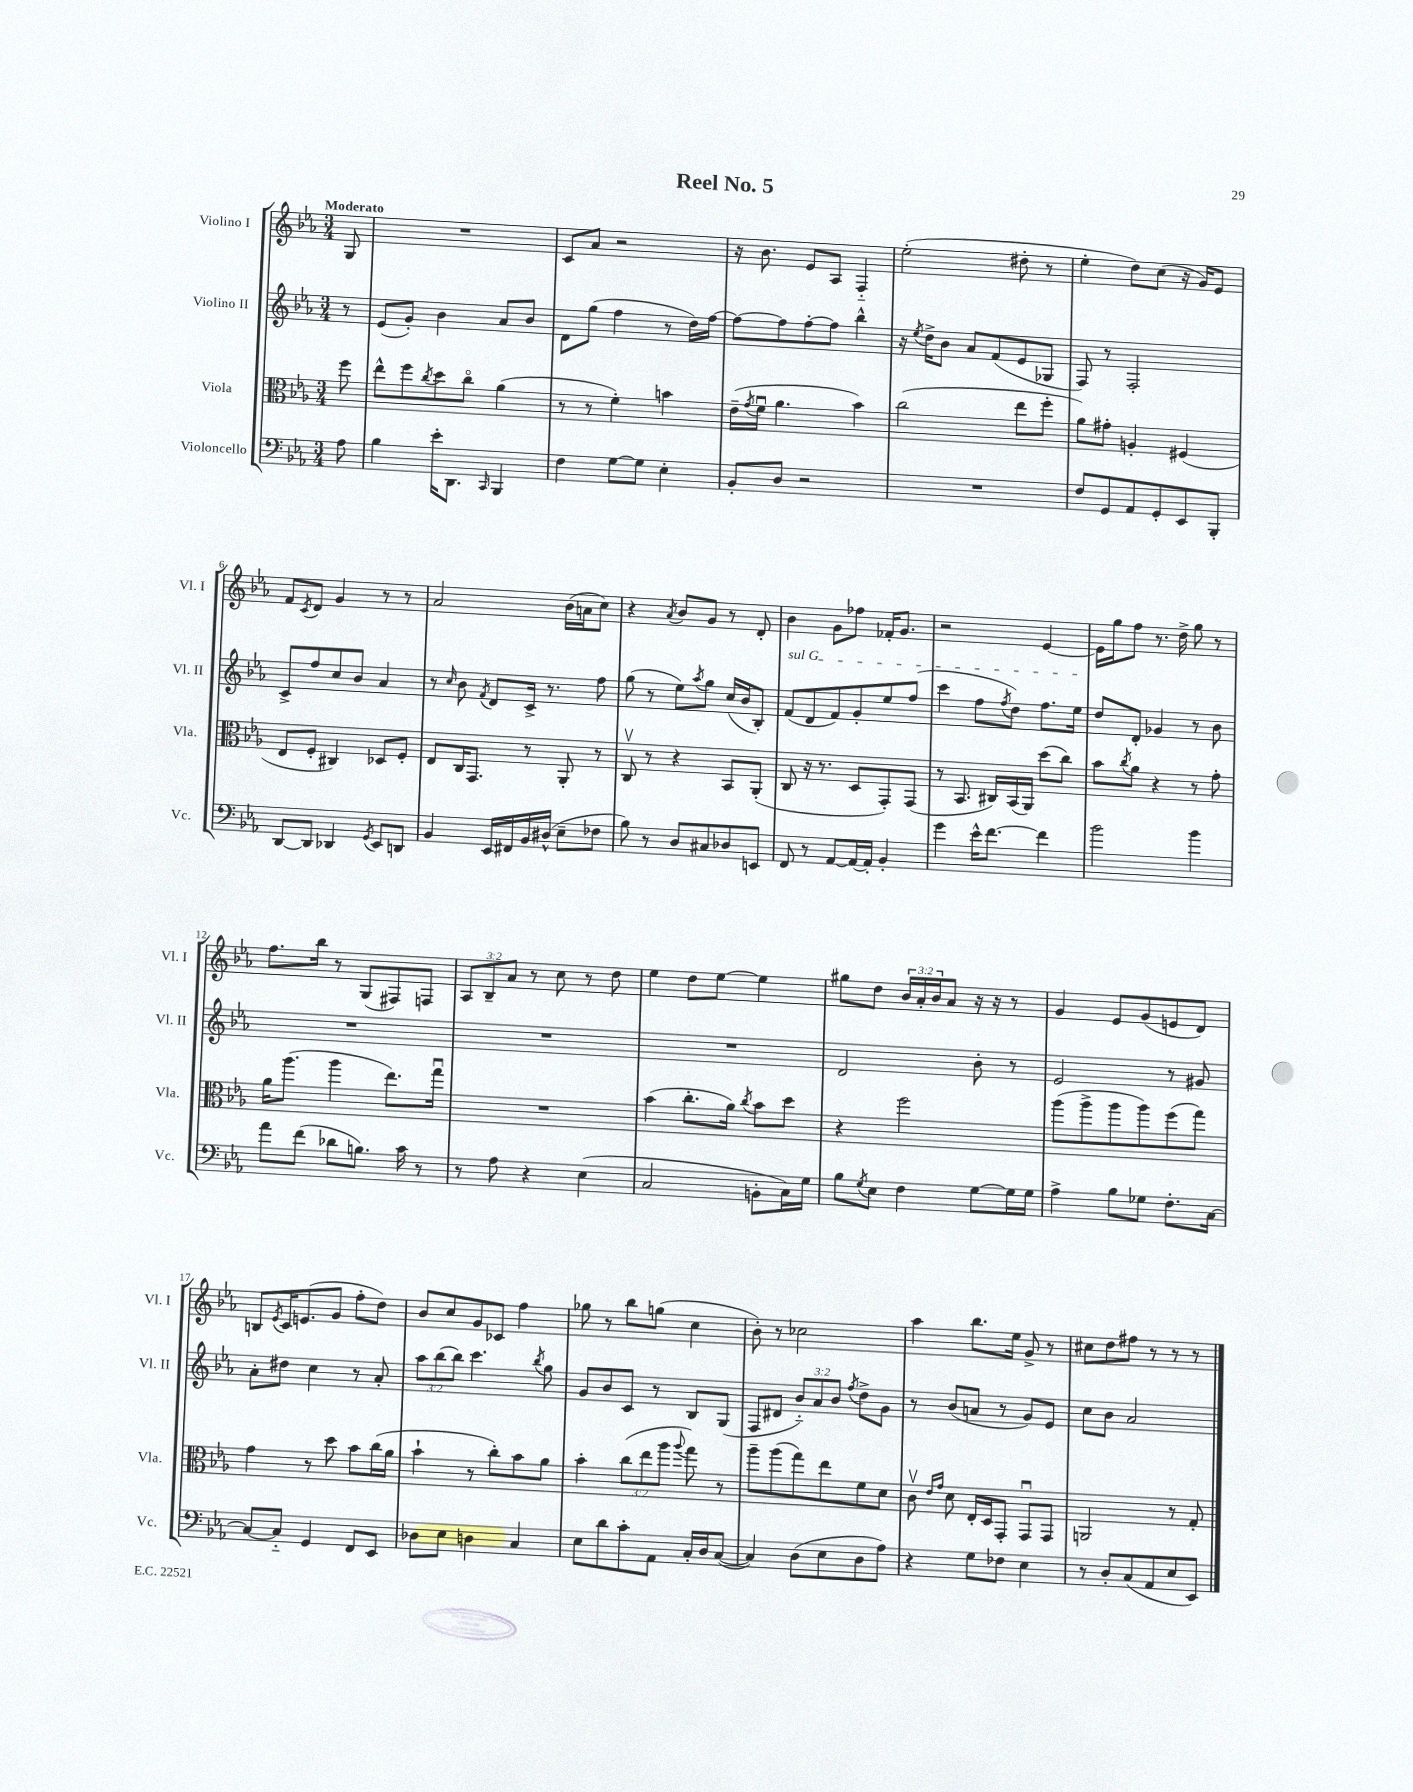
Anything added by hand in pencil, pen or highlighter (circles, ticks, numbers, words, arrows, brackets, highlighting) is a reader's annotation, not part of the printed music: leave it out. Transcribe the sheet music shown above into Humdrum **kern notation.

**kern	**kern	**kern	**kern
*part4	*part3	*part2	*part1
*staff4	*staff3	*staff2	*staff1
*I"Violoncello	*I"Viola	*I"Violino II	*I"Violino I
*I'Vc.	*I'Vla.	*I'Vl. II	*I'Vl. I
*clefF4	*clefC3	*clefG2	*clefG2
*k[b-e-a-]	*k[b-e-a-]	*k[b-e-a-]	*k[b-e-a-]
*M3/4	*M3/4	*M3/4	*M3/4
=	=	=	=
!	!	!	!LO:TX:a:B:t=Moderato
8A-\	8ff\	8r	8G/
=1	=1	=1	=1
4B-\	8ee-^^\L	(8e-/L	2.r
.	8ff\	8g'/J)	.
.	8qcc/	.	.
16e-'\KL	8dd\	4b-\	.
8.DD\J	.	.	.
.	8cc\J	.	.
16qqCC/	.	.	.
4BBB-/	(4a-\	8a-/L	.
.	.	8b-/J	.
=2	=2	=2	=2
4F\	8r	8d\L	8c/L
.	8r	(8gg\J	8a-/J
[8G\L	4f'\)	4ff\	2r
8G\J]	.	.	.
4E-'\	4bn\	8r	.
.	.	16dd\LL)	.
.	.	[16ff\JJ	.
=3	=3	=3	=3
8BB-'/L	(16e-~\LL	8ff\L_	16r
.	8qg/	.	.
.	16fu\JJ	.	8.b-\
8D/J	4.a-\	8ff\]	.
2r	.	[8ff'\	8e-/L
.	.	8ff\J]	8A-/J
.	4b-\)	4bb-^^\	4F/
=4	=4	=4	=4
2.r	(2cc\	16r	(2ee-'\
.	.	8qee-/	.
.	.	16dd^\KL	.
.	.	8b-\J	.
.	.	8a-/L	.
.	.	(8f/	.
.	8ee-\L	8e-/	8dd#X'\
.	8ff'\J	8G-X/J	8r
=5	=5	=5	=5
8F/L	8a-\L)	8F/)	4ee-'\
8GG/	8g#X'\J	8r	.
8AA-/	4An'/	2F'/	8dd\L)
8GG'/	.	.	(8cc\J
8EE-/	(4F#X/	.	16r
.	.	.	16g/KL)
8BBB-'/J	.	.	8e-/J
!!LO:LB:g=z
=6	=6	=6	=6
[8DD/L	8E-/L	8c^/L	8f/L
.	.	.	8qc/
8DD/J]	8F'/J	8ff/	8d/J
4DD-X/	4C#X/)	8cc/	4g/
.	.	8b-/J	.
8qGG/	.	.	.
8EE-/L	8D-X/L	4a-/	8r
8DDn/J	8F'/J	.	8r
=7	=7	=7	=7
4BB-/	8E-/L	8r	2a-/
.	.	16qqcc/	.
.	16C/K	8b-\	.
.	8.GG/J	.	.
.	.	8qf/	.
16EE-/LL	.	8d/L	.
16FF#X/	.	.	.
16BB-/	8r	16c^/Jk	.
(16D#X^^/JJ	.	8.r	.
8E-~\L	8AA-'/	.	(16b-\LL
.	.	.	16an\J
8F-X\J	8r	8ff\	8cc\J)
=8	=8	=8	=8
8B-\)	8Cv/	(8gg\	4r
8r	8r	8r	.
.	.	.	8qa-/
8D/L	4r	8ee-\L)	8b-/L
.	.	8qaa-/	.
8C#X/	.	8gg\J	8g/J
8D-X/	8BB-/L	(16cc/LL	8r
.	.	16b-/J	.
8EEn/J	(8AA-'/J	8B-'/J)	8d'/
=9	=9	=9	=9
!	!	!LO:TX:a:i:t=sul G	!
8FF/	8C/	(8f/L	4b-\
8r	16r	8d/	.
.	8.r	.	.
[8AA-/L	.	8f/)	8g\L
16AA-/L_	8D/L	8g'/	8ff-X\J
16AA-'/JJ]	.	.	.
4BB-'/	8GG'/)	8ee-/	16f-X'/KL
.	.	.	8.g/J
.	(8GG/J	(8ff/J	.
=10	=10	=10	=10
4g\	8r	4ccc\	2r
.	8.BB-/	.	.
16e-^^\KL	.	8ff\L	.
[8.f\J	16C#X/LL)	.	.
.	.	8qff/	.
.	(16BB-/	8dd\J)	.
.	16AA-/JJ)	.	.
4f\]	(8dd\L	8.ff\L	[4e-/
.	8cc\J)	.	.
.	.	16ee-\Jk	.
=11	=11	=11	=11
2b-\	8b-\L	8dd/L	16e-\LL]
.	.	.	16gg\J
.	8qcc/	.	.
.	8a-\J	8d'/J	8ff\J
.	4r	4g-X/	8.r
.	.	.	16dd^\
4b-\	8r	8r	8gg\
.	8g'\	8b-\	8r
!!LO:LB:g=z
=12	=12	=12	=12
8a-\L	16a-\KL	2.r	8.ff\L
.	(8.aa-\J	.	.
(8f\J	.	.	.
.	.	.	16bb-\Jk
8d-X\L	4aa-\	.	8r
8.Bn\J)	.	.	(8G/L
.	8.ee-\L)	.	8F#X/)
16c\	.	.	.
8r	.	.	8Fn/J
.	16ggu\Jk	.	.
=13	=13	=13	=13
8r	2.r	2.r	12A-/L
.	.	.	12B-~/
8A-\	.	.	.
.	.	.	12a-/J
4r	.	.	8r
.	.	.	8cc\
(4E-\	.	.	8r
.	.	.	8dd\
=14	=14	=14	=14
2C/	(4b-\	2.r	4ee-\
.	8.cc'\L	.	8dd\L
.	.	.	[8ee-\J
.	16a-\Jk)	.	.
.	8qcc/	.	.
8BBn'\L	8b-\L	.	4ee-\]
16C\L)	8dd\J	.	.
16G\JJ	.	.	.
=15	=15	=15	=15
8B-\L	4r	2d/	8gg#X\L
8qG/	.	.	.
8E-\J	.	.	8dd\J
4F\	2ff\	.	24b-/LL
.	.	.	24a-'/
.	.	.	24b-/J
.	.	.	8a-/J
[8G\L	.	8b-'\	16r
.	.	.	16r
16G\L]	.	8r	8r
16G\JJ	.	.	.
=16	=16	=16	=16
4A-^\	(8aa-\L	2e-/	4g/
.	8aa-^\	.	.
8B-\L	8aa-\	.	8e-/L
8G-X\J	8aa-\)	.	(8g/
8.F'\L	(8ff\	8r	8en/
.	8gg\J)	8g#X/	8d/J)
[16C\Jk	.	.	.
!!LO:LB:g=z
=17	=17	=17	=17
8C/L_	4g\	8a-'\L	8Bn/L
.	.	.	8qe-/
8C/J]	.	8dd#X\J	16c/K
.	.	.	(8.en/
4GG/	8r	4cc\	.
.	8dd\	.	8g/J
8FF/L	8b-\L	8r	8ff'\L
8EE-/J	(16cc\L	8a-'/	8dd\J)
.	16a-\JJ	.	.
=18	=18	=18	=18
8D-X\L	4b-`\	12aa-\L	8b-/L
.	.	(12bb-\	.
8E-\J	.	.	8cc/
.	.	12bb-\J)	.
4Dn\	8r	4.ccc\	8g/
.	8cc'\L)	.	8c-X/J
4C/	8b-\	.	4ff\
.	.	8qbb-/	.
.	8a-\J	8gg\	.
=19	=19	=19	=19
8E-\L	4b-'\	8g/L	8gg-X\
8d\	.	8b-/	8r
8c'\	(12cc\L	8c/J	8bb-\L
.	12ee-\	.	.
8AA-\J	.	8r	(8ggn\J
.	12aa-\J	.	.
.	8qqaa-/	.	.
16C'/LL	8gg\)	8B-/L	4cc\
16D/J	.	.	.
([8C/J	8r	(8G/J	.
=20	=20	=20	=20
4C/])	8aa-~\L	8F/L	8b-'\)
.	(8aa-\	8d#X/J	8r
(8D\L	8gg\)	12b-/L)	2cc-X\
.	.	12a-/	.
8E-\	8ee-\	.	.
.	.	12b-/J	.
.	.	8qff/	.
8D\	8f\	8dd^\L	.
8A-\J)	8d\J	8g\J	.
=21	=21	=21	=21
4r	8cv\	8r	4aa-\
.	16qqe-/LL	.	.
.	16qqg/JJ	.	.
.	8d\	(8b-/L	.
8G\L	16E-'/LL	8an/J	8.bb-\L
.	16D/J	.	.
8F-X\J	8GG'/J	8r	.
.	.	.	16ee-\Jk
4E-\	8GGu/L	8g/L)	8g^/
.	8GG/J	8e-/J	8r
=22	=22	=22	=22
8r	2AAn/	8cc\L	8cc#X\L
8D'/L	.	8b-\J	8dd\
(8C/	.	2a-/	8ff#X\J
8AA-/	.	.	8r
8E-/	8r	.	8r
8EE-/J)	8G'/	.	8r
==	==	==	==
*-	*-	*-	*-
